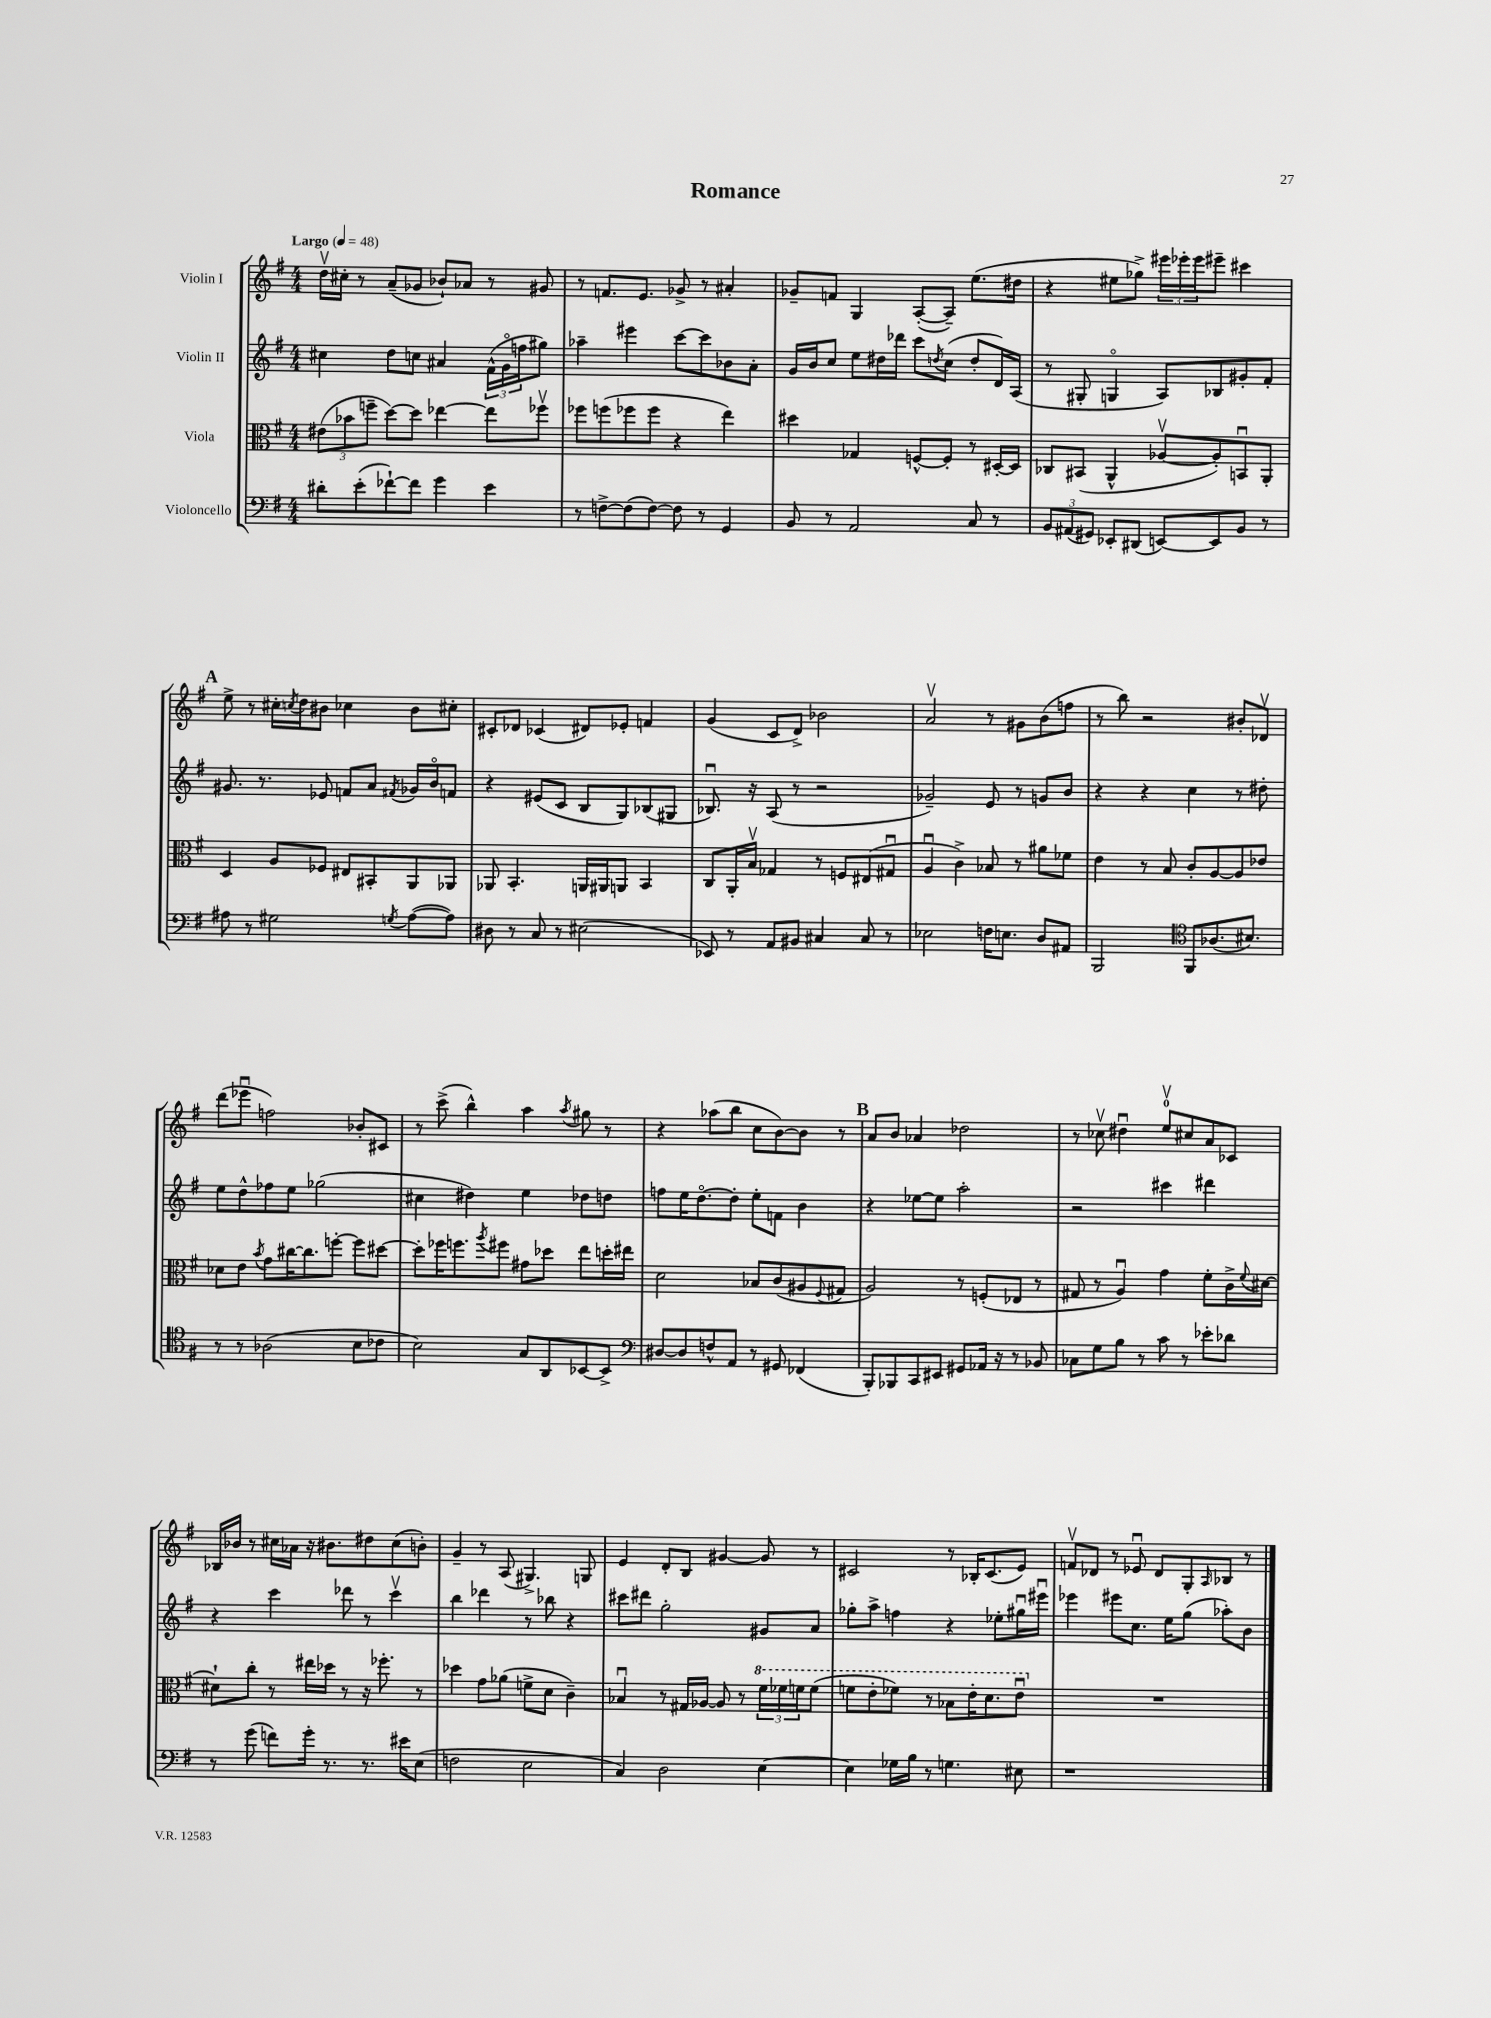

**kern	**kern	**kern	**kern
*staff4	*staff3	*staff2	*staff1
*clefF4	*clefC3	*clefG2	*clefG2
*k[f#]	*k[f#]	*k[f#]	*k[f#]
*M4/4	*M4/4	*M4/4	*M4/4
*MM48	*MM48	*MM48	*MM48
8d#'	(12e#	4cc#	16ddv
.	.	.	16cc#'
.	12b-	.	.
(8e'	.	.	8r
.	12ff~	.	.
[8f-`)	[8dd)	8dd	(8a~
8f-]	8dd]	8cc	8g-
4g	[4ee-	4a#	8b-`)
.	.	.	8a-
4e	8ee-]	(24f#^^	8r
.	.	24go	.
.	.	24ff	.
.	8ff-v	8gg#)	8g#
=	=	=	=
8r	8ff-	4aa-~	8r
[8F^	(8ff	.	8.f
(8F]	8ff-	4eee#	.
.	.	.	8.e
[8F)	8ff-	.	.
8F]	4r	[8ccc	8g-^
8r	.	8ccc]	8r
4GG	4ee)	8b-	4a#'
.	.	8a'	.
=	=	=	=
8BB	4dd#	16g	8g-~
.	.	16b	.
8r	.	8cc	8f
2AA	4G-	8ee	4G
.	.	16dd#	.
.	.	16ddd-	.
.	[8F^^	8ccc	([8A'
.	.	8qdd	.
.	8F']	(8cc	8A~])
8C	8r	8dd'	(8.ee
8r	[16D#'	16d)	.
.	16D#]	(16A	16dd#
=	=	=	=
12BB	8C-	8r	4r
(12AA#	.	.	.
.	(8BB#	8G#'	.
12GG#)	.	.	.
8EE-'	4AA^^	4Go	8ee#
(8DD#	.	.	8gg-^)
[8EE)	[8A-v	8A)	24eee#
.	.	.	24eee-'
.	.	.	24eee-
8EE]	8A-'])	8B-	8eee#~
8BB	8BBu	8g#'	4ccc#
8r	8AA'	8f#'	.
=	=	=	=
8A#	4D	8.g#	8ee^
8r	.	.	8r
.	.	8.r	.
2G#	8A	.	16cc#'
.	.	.	8qcc
.	.	.	16dd
.	8F-	8e-	8b#
.	8E#	8f	4cc-
.	8BB#'	8a	.
8qG	.	8qf#	.
([8A#	8AA	16g-	8b#
.	.	16bo	.
8A#])	8AA-	8f	8cc#'
=	=	=	=
8D#	8AA-	4r	8c#'
8r	4.BB'	.	8d-
8C	.	(8e#	(4c-
8r	.	8c	.
(2E#	16AA	8B	8d#)
.	16AA#	.	.
.	8AA	8G)	8e-'
.	4BB	(8B-	4f
.	.	8G#	.
=	=	=	=
8EE-)	8C	8.B-u)	(4g
8r	16AA'	.	.
.	16Bv	16r	.
8AA	4G-	(8A	8c
8BB#	.	8r	8d^)
4C#	8r	2r	2b-
.	8F	.	.
8C#	(8E#	.	.
8r	8G#u	.	.
=	=	=	=
2E-	4Au	2g-~)	2av
.	4c^)	.	.
16F	8B-	8e	8r
8.E	.	.	.
.	8r	8r	8g#
8D	8a#	8g	(8b
8AA#	8f-	8b	8ff
=	=	=	=
2BBB	4e	4r	8r
.	.	.	8bb)
.	8r	4r	2r
.	8B	.	.
*clefC4	*	*	*
8FF#	8c'	4cc	.
(8.A-	[8A	.	.
.	8A]	8r	8b#'
8.B#)	.	.	.
.	8e-	8dd#'	8d-v
=	=	=	=
8r	8d-	8ee	(8ddd
8r	8e	8dd^^	8eee-u
.	8qb	.	.
(2A-	8g	8ff-	2ff)
.	[16cc#	8ee	.
.	8.cc#]	.	.
.	.	(2gg-	.
.	[8ff'	.	.
8B	8ff]	.	8b-'
8c-	[8dd#	.	8c#
=	=	=	=
2B)	8dd#']	4cc#	8r
.	16ff-	.	(8ccc^
.	8.ff	.	.
.	.	4dd#)	4bb^^)
.	8qaa	.	.
.	8ff#	.	.
8G	8g#	4ee	4aa
8AA	8dd-	.	.
.	.	.	8qaa
[8BB-	8ee	8dd-	8gg#
8BB-^]	16dd'	8dd	8r
.	16ee#	.	.
=	=	=	=
*clefF4	*	*	*
[8D#	2d	8ff	4r
8D#]	.	16ee	.
.	.	[8.ddo	.
8F^^	.	.	(8aa-
8AA	.	8dd']	8bb
8r	8B-	8ee'	8cc
8GG#	(8c	8f	[8b)
(4FF-	8A#	4b	8b]
.	8qqF#	.	.
.	8G#	.	8r
=	=	=	=
8BBB')	2A)	4r	8a
8BBB-	.	.	8b
8CC	.	[8ee-	4a-
8EE#	.	8ee-]	.
8GG#	8r	2aa'	2dd-
16AA-	(8F'	.	.
16r	.	.	.
8r	8E-	.	.
8BB-	8r	.	.
=	=	=	=
8C-	8G#	2r	8r
8G	8r	.	8cc-v
8B	4Au)	.	4dd#u
8r	.	.	.
8c	4g	4ccc#	8eev
8r	.	.	8cc#
8e-'	8f#'	4ddd#	8a
8d-	16c^	.	8c-
.	8qqf#	.	.
.	[16d#	.	.
=	=	=	=
8r	8d#`]	4r	16B-
.	.	.	16b-
(8g	8cc'	.	8r
8f)	8r	4ccc	16cc#
.	.	.	16a-
16g'	16ee#	.	16r
8.r	16dd-	.	8.b#
.	8r	8ddd-	.
8.r	16r	8r	8dd#
.	8.ff-'	.	.
.	.	4cccv	(8cc#
16e#	.	.	.
(8E	8r	.	8b')
=	=	=	=
2F	4dd-	4bb	4g~
.	8g	4ddd-	8r
.	(8a-	.	(8A
2E	8f^	8r	4.G#^)
.	8d	8bb-	.
.	4c~)	4r	.
.	.	.	8G
=	=	=	=
4C)	4B-u	8ccc#	4e
.	.	8ddd#	.
2D	8r	2gg'	8d'
.	16G#	.	8B
.	[16A-	.	.
.	8A-]	.	[4g#
.	8r	.	.
[4E	24ff#	8g#	8g#]
.	24ff-	.	.
.	24ff	.	.
.	(8ff	8a	8r
=	=	=	=
4E]	8ff	8gg-'	2c#
.	8ee'	8aa^	.
16G-	8ff-)	4ff	.
16B	.	.	.
8r	8r	.	.
4.G	8b-	4r	8r
.	16ee'	.	16B-'
.	8.dd	.	(8.c#
.	.	8ee-'	.
8E#	8eeu	16gg#u	8e)
.	.	16eee#u	.
=	=	=	=
1r	1r	4eee-	8fv
.	.	.	8d-
.	.	8eee#	8r
.	.	8.cc	8e-u
.	.	.	8d-
.	.	16ee	.
.	.	(8gg	8G'
.	.	.	16qqA
.	.	8aa-')	8B-
.	.	8b	8r
==	==	==	==
*-	*-	*-	*-
